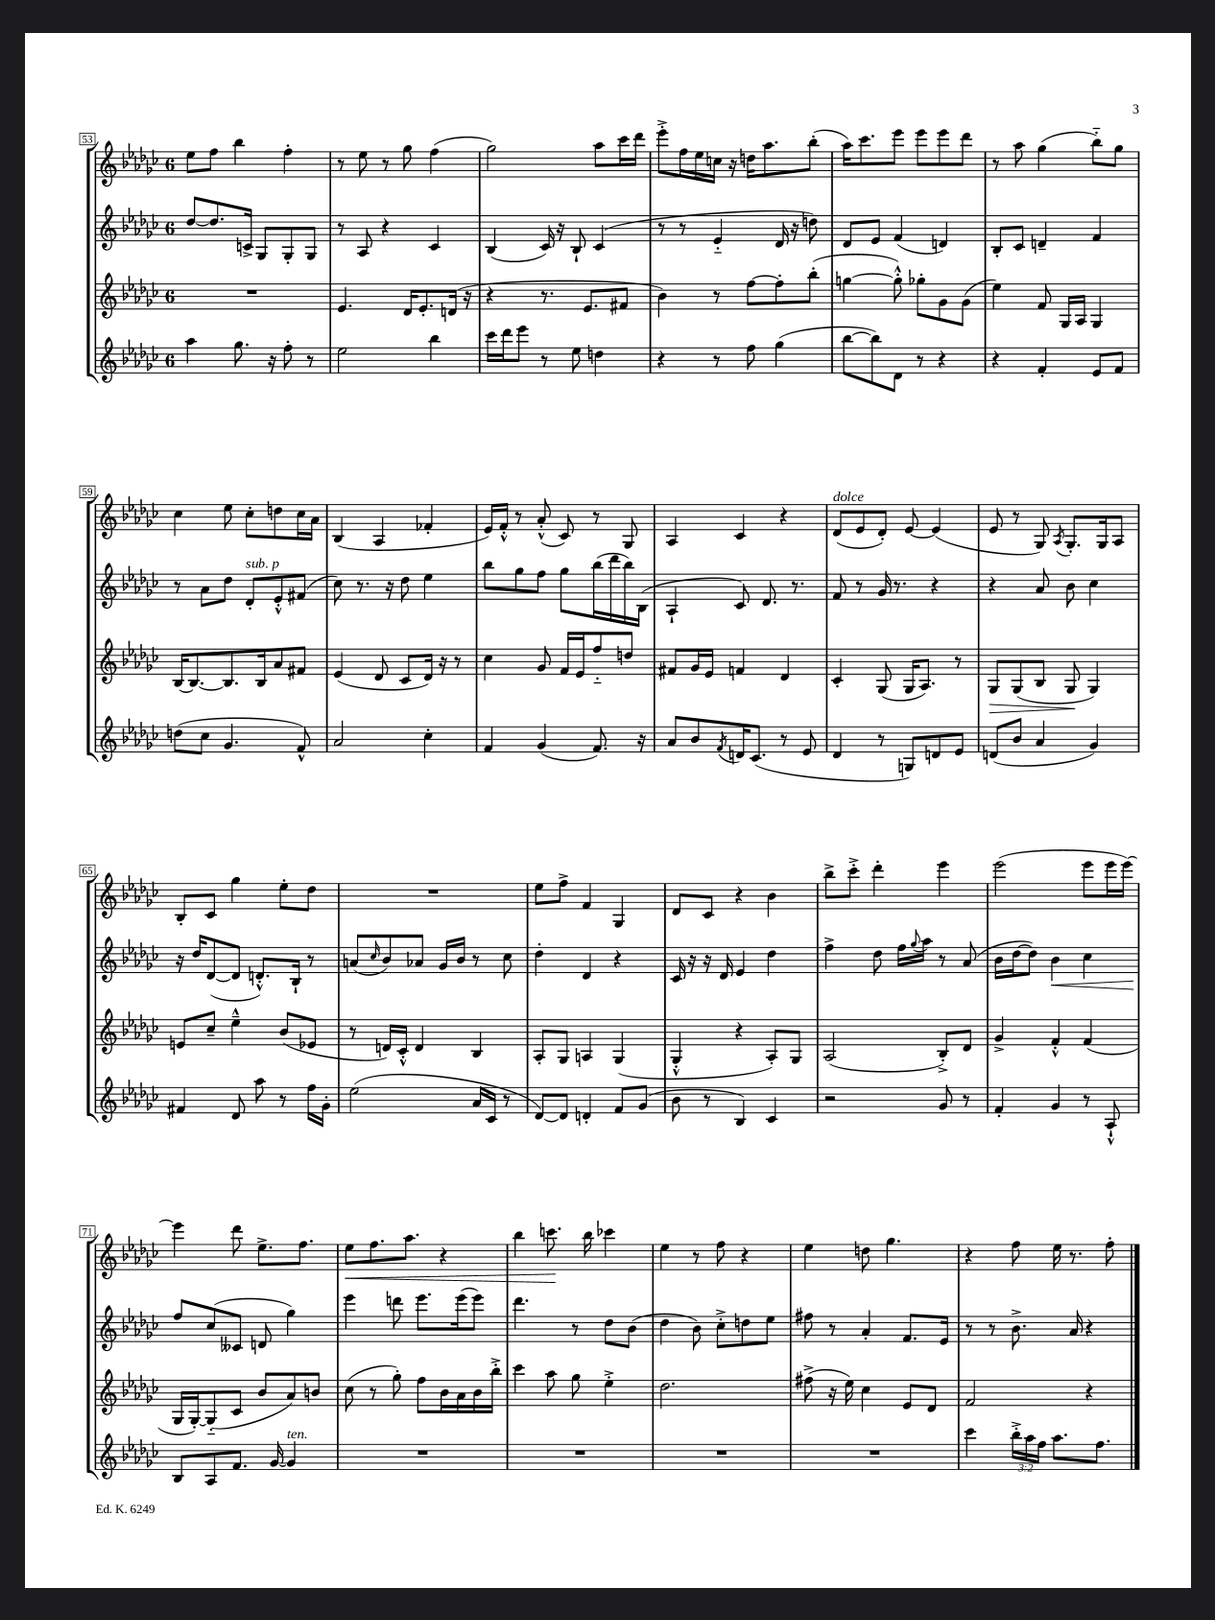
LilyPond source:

<<
\new StaffGroup <<
\new Staff = "s0" {
    \clef treble \key ges \major \once \override Staff.TimeSignature.style = #'single-digit \time 6/8
    ees''8 f''8 bes''4 f''4-. |
    r8 ees''8 r8 ges''8 f''4( |
    ges''2) aes''8 ces'''16 des'''16 |
    ees'''8-.-> f''16 ees''16 c''16 r16 d''16 aes''8. bes''8-.( |
    aes''16) ces'''8. ees'''8 ees'''8 ees'''8 des'''8 |
    r8 aes''8 ges''4( bes''8-_) ges''8 |
    ces''4 ees''8 ces''8-. d''8 ces''16 aes'16 |
    bes4( aes4 fes'4-. |
    ees'16) f'16-.-^ r8 aes'8-.-^( ces'8) r8 ges8 |
    aes4 ces'4 r4 |
    des'8^\markup { \italic "dolce" }( ees'8 des'8-.) ees'8~ ees'4( |
    ees'8 r8 ges8) \acciaccatura { aes8 } ges8.-. ges16 aes8 |
    bes8-. ces'8 ges''4 ees''8-. des''8 |
    R2. |
    ees''8 f''8-> f'4 ges4 |
    des'8 ces'8 r4 bes'4 |
    bes''8-> ces'''8-.-> des'''4-. ees'''4 |
    ees'''2( ees'''8 ees'''16 ees'''16~) |
    ees'''4 des'''8 ees''8.-> f''8. |
    ees''8\< f''8. aes''8. r4 |
    bes''4 c'''8.\! bes''16 ces'''4 |
    ees''4 r8 f''8 r4 |
    ees''4 d''8 ges''4. |
    r4 f''8 ees''16 r8. f''8-. \bar "|." |
}
\new Staff = "s1" {
    \clef treble \key ges \major \once \override Staff.TimeSignature.style = #'single-digit \time 6/8
    des''8~ des''8. c'16-> ges8 ges8-. ges8 |
    r8 aes8 r4 ces'4 |
    bes4( ces'16) r16 bes8-! ces'4( |
    r8 r8 ees'4-_ des'16 r16 d''8) |
    des'8 ees'8 f'4( d'4) |
    bes8-. ces'8 d'4-- f'4 |
    r8 aes'8 des''8 des'8-.^\markup { \italic "sub. p" } ees'8-.-^ fis'8( |
    ces''8) r8. r16 des''8 ees''4 |
    bes''8 ges''8 f''8 ges''8 bes''16( des'''16 bes''16) bes16( |
    aes4-! ces'8) des'8. r8. |
    f'8 r8 ges'16 r8. r4 |
    r4 aes'8 bes'8 ces''4 |
    r16 des''16 des'8~( des'8 d'8.-.-^) bes16-! r8 |
    a'8( \grace { ces''16 } bes'8) aes'8 ges'16 bes'16 r8 ces''8 |
    des''4-. des'4 r4 |
    ces'16 r16 r16 des'16 ees'4 des''4 |
    f''4-> des''8 f''16 \appoggiatura { ges''8 } aes''16 r8 aes'8( |
    bes'16 des''16~ des''8) bes'4\< ces''4 |
    f''8\! ces''8( ceses'8 d'8 ges''4) |
    ees'''4 d'''8 ees'''8. ees'''16( ees'''8) |
    des'''4. r8 des''8 bes'8( |
    des''4 bes'8) ces''8-.-> d''8 ees''8 |
    fis''8 r8 aes'4-. f'8. ees'16 |
    r8 r8 bes'8.-> aes'16 r4 \bar "|." |
}
\new Staff = "s2" {
    \clef treble \key ges \major \once \override Staff.TimeSignature.style = #'single-digit \time 6/8
    R2. |
    ees'4. des'16 ees'8.-. d'16( r16 |
    r4 r8. ees'8. fis'8 |
    bes'4) r8 f''8~ f''8-. bes''8-.( |
    g''4~ g''8-.-^) ges''8-. ges'8 ges'8( |
    ees''4) f'8 ges16 aes16 ges4 |
    bes16~ bes8.~ bes8. bes16 aes'8 fis'8 |
    ees'4( des'8 ces'8 des'16) r16 r8 |
    ces''4 ges'8 f'16 ees'16 f''8-_ d''8 |
    fis'8 ges'16 ees'16 f'4 des'4 |
    ces'4-. ges8( ges16 aes8.) r8 |
    ges8\> ges8( bes8 ges8\! ges4) |
    e'8 ces''8-- ees''4---^ bes'8( ees'8 |
    r8 d'16) ces'16-.-^ d'4 bes4 |
    aes8-. ges8 a4 ges4( |
    ges4-.-^ r4 aes8-.) ges8 |
    aes2( bes8-.->) des'8 |
    ges'4-> f'4-.-^ f'4( |
    ges16 ges16~-.) ges8-_( ces'8 bes'8 aes'8) b'8 |
    ces''8( r8 ges''8-.) f''8 bes'16 aes'16 bes'16 bes''16-.-> |
    ces'''4 aes''8 ges''8 ees''4-.-> |
    des''2. |
    fis''8->( r16 ees''16) ces''4 ees'8 des'8 |
    f'2 r4 \bar "|." |
}
\new Staff = "s3" {
    \clef treble \key ges \major \once \override Staff.TimeSignature.style = #'single-digit \time 6/8 \override Staff.TupletNumber.text = #tuplet-number::calc-fraction-text
    aes''4 ges''8. r16 f''8-. r8 |
    ees''2 bes''4 |
    ces'''16 des'''16 ees'''8 r8 ees''8 d''4 |
    r4 r8 f''8 ges''4( |
    bes''8~ bes''8) des'8 r8 r4 |
    r4 f'4-. ees'8 f'8 |
    d''8( ces''8 ges'4. f'8-^) |
    aes'2 ces''4-. |
    f'4 ges'4( f'8.) r16 |
    aes'8 bes'8 \acciaccatura { f'8 } d'16 ces'8.( r8 ees'8 |
    des'4 r8 g8) d'8 ees'8 |
    d'8( bes'8 aes'4 ges'4) |
    fis'4 des'8 aes''8 r8 f''16 ges'16-. |
    ees''2( aes'16 ces'16 r8 |
    des'8~) des'8 d'4-. f'8 ges'8( |
    bes'8 r8 bes4) ces'4 |
    r2 ges'8 r8 |
    f'4-. ges'4 r8 aes8-!-^ |
    bes8 aes8 f'8. ges'16~ ges'4^\markup { \italic "ten." } |
    R2. |
    R2. |
    R2. |
    R2. |
    ces'''4 \tuplet 3/2 { bes''16-.-> aes''16 f''16 } aes''8. f''8. \bar "|." |
}
>>
>>
\layout { \context { \Score currentBarNumber = #53 \override BarNumber.stencil = #(make-stencil-boxer 0.1 0.3 ly:text-interface::print) } }
